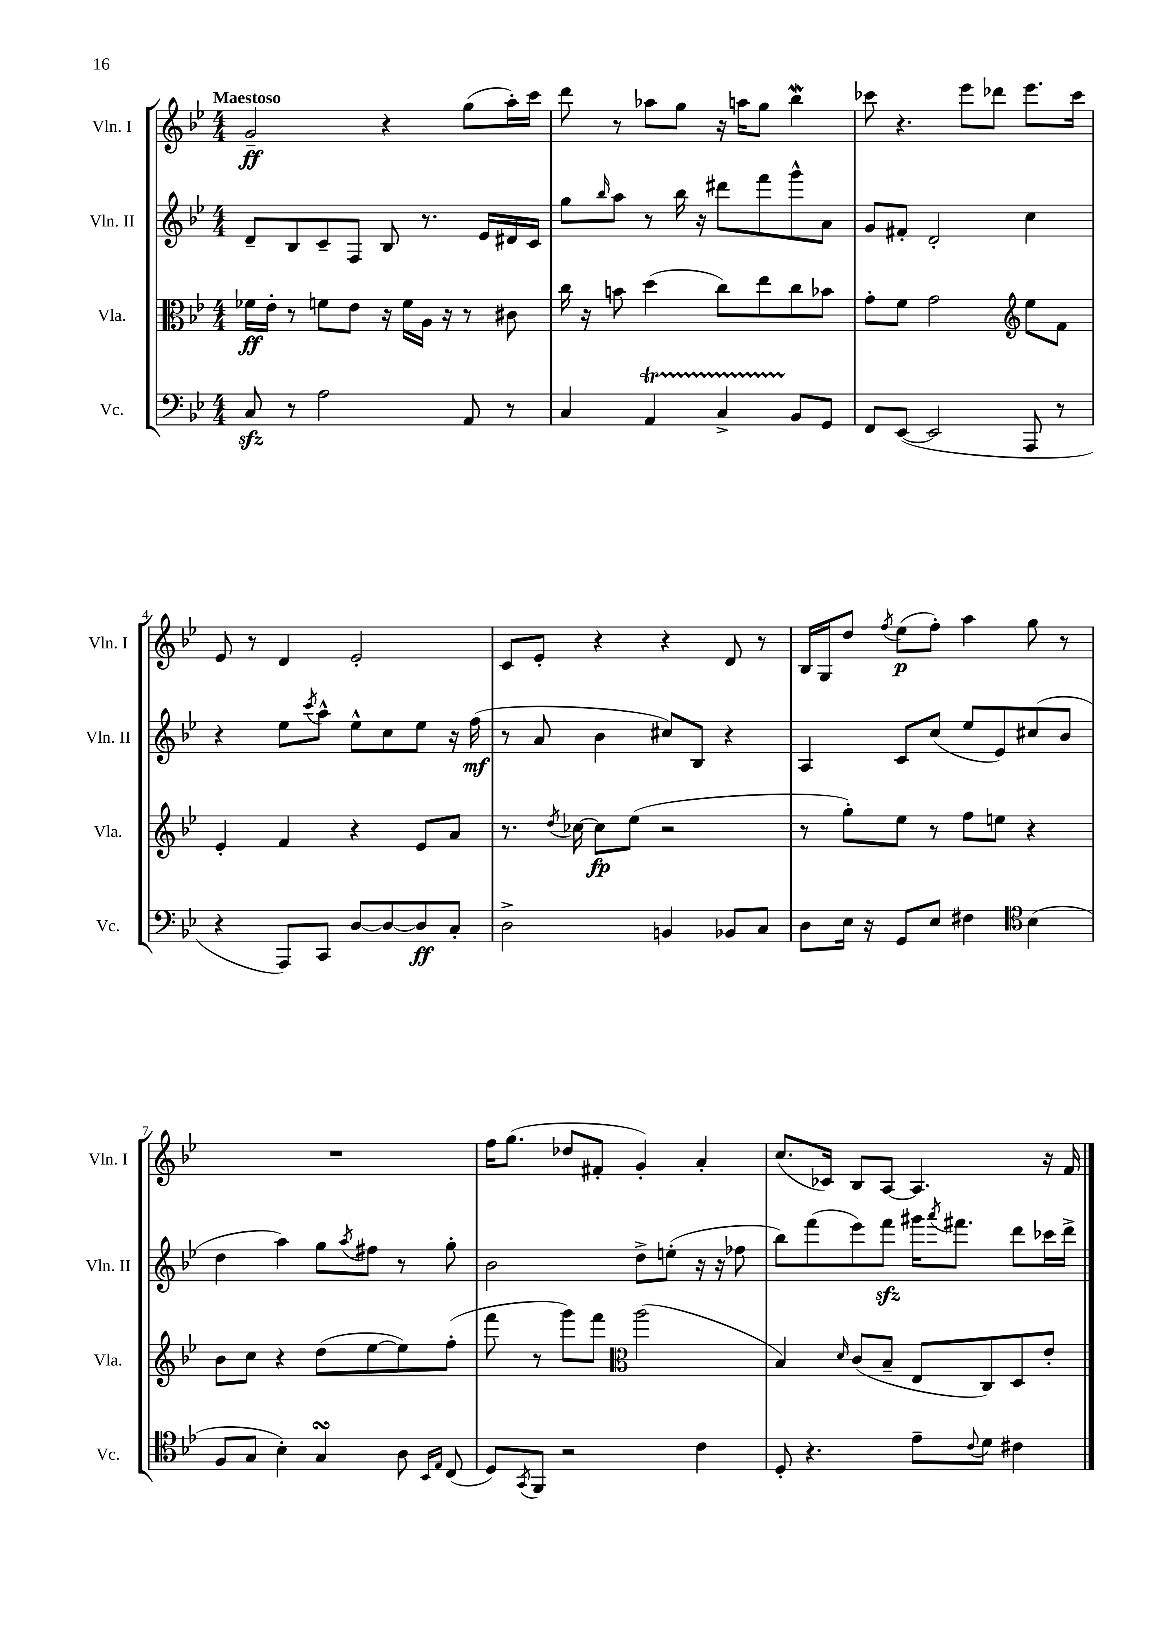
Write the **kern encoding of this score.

**kern	**dynam	**kern	**dynam	**kern	**dynam	**kern	**dynam
*part4	*part4	*part3	*part3	*part2	*part2	*part1	*part1
*staff4	*staff4	*staff3	*staff3	*staff2	*staff2	*staff1	*staff1
*I"Vc.	*	*I"Vla.	*	*I"Vln. II	*	*I"Vln. I	*
*I'Vc.	*	*I'Vla.	*	*I'Vln. II	*	*I'Vln. I	*
*clefF4	*	*clefC3	*	*clefG2	*	*clefG2	*
*k[b-e-]	*	*k[b-e-]	*	*k[b-e-]	*	*k[b-e-]	*
*M4/4	*	*M4/4	*	*M4/4	*	*M4/4	*
=1	=1	=1	=1	=1	=1	=1	=1
!	!	!	!	!	!	!LO:TX:a:B:t=Maestoso	!
8Czz/	.	16f-X\LL	ff	8d~/L	.	2g~/	ff
.	.	16e-'\JJ	.	.	.	.	.
8r	.	8r	.	8B-/	.	.	.
2A\	.	8fn\L	.	8c~/	.	.	.
.	.	8e-\J	.	8F/J	.	.	.
.	.	16r	.	8B-/	.	4r	.
.	.	16f\LL	.	.	.	.	.
.	.	16A\JJ	.	8.r	.	.	.
.	.	16r	.	.	.	.	.
8AA/	.	8r	.	.	.	(8gg\L	.
.	.	.	.	16e-/LL	.	.	.
8r	.	8c#X\	.	16d#X/	.	16aa'\L)	.
.	.	.	.	16c/JJ	.	16ccc\JJ	.
=2	=2	=2	=2	=2	=2	=2	=2
4C/	.	16cc\	.	8gg\L	.	8ddd\	.
.	.	16r	.	.	.	.	.
.	.	.	.	16qqbb-/	.	.	.
.	.	8bn\	.	8aa\J	.	8r	.
4AAt/	.	(4dd\	.	8r	.	8aa-X\L	.
.	.	.	.	16bb-\	.	8gg\J	.
.	.	.	.	16r	.	.	.
4CTTT^/	.	8cc\L)	.	8ddd#X\L	.	16r	.
.	.	.	.	.	.	16aan\KL	.
.	.	8ee-\	.	8fff\	.	8gg\J	.
8BB-/L	.	8cc\	.	8ggg^^\	.	4bb-w\	.
8GG/J	.	8b-X\J	.	8a\J	.	.	.
=3	=3	=3	=3	=3	=3	=3	=3
8FF/L	.	8g'\L	.	8g/L	.	8ccc-X\	.
([8EE-/J	.	8f\J	.	8f#X'/J	.	4.r	.
2EE-/]	.	2g\	.	2d'/	.	.	.
.	.	.	.	.	.	8eee-\L	.
.	.	.	.	.	.	8ddd-X\J	.
*	*	*clefG2	*	*	*	*	*
8AAA/	.	8ee-\L	.	4cc\	.	8.eee-\L	.
8r	.	8f\J	.	.	.	.	.
.	.	.	.	.	.	16ccc-\Jk	.
!!LO:LB:g=z
=4	=4	=4	=4	=4	=4	=4	=4
4r	.	4e-'/	.	4r	.	8e-/	.
.	.	.	.	.	.	8r	.
8AAA/L)	.	4f/	.	8ee-\L	.	4d/	.
.	.	.	.	8qccc/	.	.	.
8CC/J	.	.	.	8aa^^\J	.	.	.
[8D/L	.	4r	.	8ee-^^\L	.	2e-'/	.
8D/_	.	.	.	8cc\	.	.	.
8D/]	ff	8e-/L	.	8ee-\J	.	.	.
8C'/J	.	8a/J	.	16r	.	.	.
.	.	.	.	(16ff\	mf	.	.
=5	=5	=5	=5	=5	=5	=5	=5
2D^\	.	8.r	.	8r	.	8c/L	.
.	.	.	.	8a/	.	8e-'/J	.
.	.	8qdd/	.	.	.	.	.
.	.	[16cc-X\	.	.	.	.	.
.	.	8cc-\L]	fp	4b-\	.	4r	.
.	.	(8ee-\J	.	.	.	.	.
4BBn/	.	2r	.	8cc#X/L)	.	4r	.
.	.	.	.	8B-/J	.	.	.
8BB-X/L	.	.	.	4r	.	8d/	.
8C/J	.	.	.	.	.	8r	.
=6	=6	=6	=6	=6	=6	=6	=6
8D\L	.	8r	.	4A/	.	16B-/LL	.
.	.	.	.	.	.	16G/J	.
16E-\Jk	.	8gg'\L)	.	.	.	8dd/J	.
16r	.	.	.	.	.	.	.
.	.	.	.	.	.	8qff/	.
8GG/L	.	8ee-\J	.	8c/L	.	(8ee-\L	p
8E-/J	.	8r	.	(8cc/J	.	8ff'\J)	.
4F#X\	.	8ff\L	.	8ee-/L	.	4aa\	.
.	.	8een\J	.	8e-/)	.	.	.
*clefC4	*	*	*	*	*	*	*
(4B-\	.	4r	.	(8cc#X/	.	8gg\	.
.	.	.	.	8b-/J	.	8r	.
!!LO:LB:g=z
=7	=7	=7	=7	=7	=7	=7	=7
8F/L	.	8b-\L	.	4dd\	.	1r	.
8G/J	.	8cc\J	.	.	.	.	.
4B-'\)	.	4r	.	4aa\)	.	.	.
4GsSSS/	.	(8dd\L	.	8gg\L	.	.	.
.	.	.	.	8qaa/	.	.	.
.	.	[8ee-\	.	8ff#X\J	.	.	.
8A\	.	8ee-\])	.	8r	.	.	.
16qqBB-/LL	.	.	.	.	.	.	.
16qqE-/JJ	.	.	.	.	.	.	.
(8C/	.	(8ff'\J	.	8gg'\	.	.	.
=8	=8	=8	=8	=8	=8	=8	=8
8D/L)	.	8fff\	.	2b-\	.	16ff\KL	.
.	.	.	.	.	.	(8.gg\J	.
8qGG/	.	.	.	.	.	.	.
8FF/J	.	8r	.	.	.	.	.
2r	.	8ggg\L)	.	.	.	8dd-X/L	.
.	.	8fff\J	.	.	.	8f#X'/J	.
*	*	*clefC3	*	*	*	*	*
.	.	(2aa\	.	8dd^\L	.	4g'/)	.
.	.	.	.	(8een'\J	.	.	.
4c\	.	.	.	16r	.	4a'/	.
.	.	.	.	16r	.	.	.
.	.	.	.	8ff-X\	.	.	.
=9	=9	=9	=9	=9	=9	=9	=9
8D'/	.	4B-/)	.	8bb-\L)	.	(8.cc/L	.
4.r	.	.	.	(8fff\	.	.	.
.	.	.	.	.	.	16c-X/Jk)	.
.	.	16qqd/	.	.	.	.	.
.	.	(8c/L	.	8eee-\)	.	8B-/L	.
.	.	8B-~/J	.	8fffzz\J	.	[8A/J	.
8e-~\L	.	8E-/L	.	16ggg#X\KL	.	4.A/]	.
.	.	.	.	8qaaa/	.	.	.
.	.	.	.	8.fff#X\J	.	.	.
8qqc/	.	.	.	.	.	.	.
8d\J	.	8C/)	.	.	.	.	.
4c#X\	.	8D/	.	8ddd\L	.	.	.
.	.	8e-'/J	.	16ccc-X\L	.	16r	.
.	.	.	.	16ddd^\JJ	.	16f/	.
==	==	==	==	==	==	==	==
*-	*-	*-	*-	*-	*-	*-	*-
